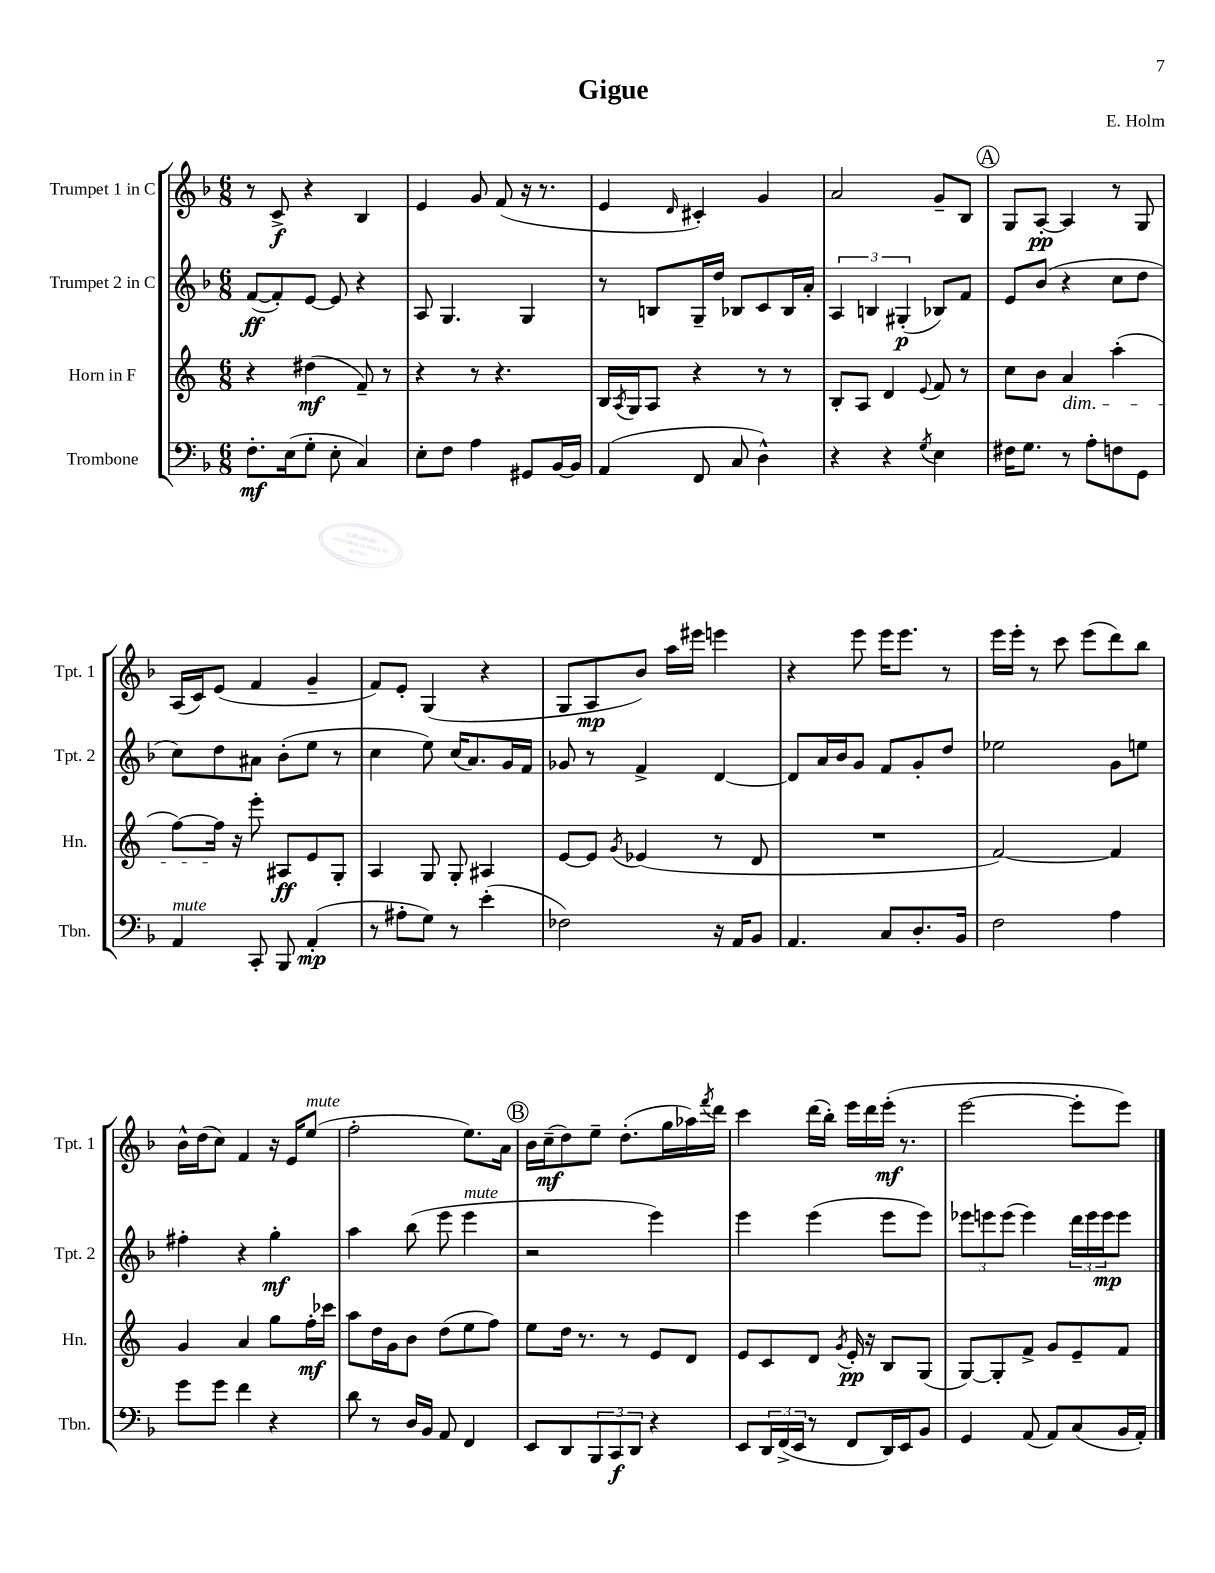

**kern	**kern	**kern	**kern
*staff4	*staff3	*staff2	*staff1
*clefF4	*clefG2	*clefG2	*clefG2
*k[b-]	*k[]	*k[b-]	*k[b-]
*M6/8	*M6/8	*M6/8	*M6/8
8.F'	4r	([8f	8r
.	.	8f'])	8c^
(16E	.	.	.
8G'	(4dd#	[8e	4r
8E'	.	8e]	.
4C)	8f~)	4r	4B-
.	8r	.	.
=	=	=	=
8E'	4r	8A	4e
8F	.	4.G	.
4A	8r	.	8g
.	4.r	.	(8f
8GG#	.	4G	16r
.	.	.	8.r
[16BB-	.	.	.
16BB-]	.	.	.
=	=	=	=
(4AA	16B	8r	4e
.	8qA	.	.
.	16G	.	.
.	8A	8B	.
.	.	.	16qqd
8FF	4r	16G~	4c#')
.	.	16dd	.
8C	.	8B-	.
4D^^)	8r	8c	4g
.	8r	16B-	.
.	.	16a'	.
=	=	=	=
4r	8B'	6A	2a
.	8A	.	.
.	.	6B	.
4r	4d	.	.
.	.	(6G#'	.
8qG	8qqe	.	.
4E	8f	8B-)	8g~
.	8r	8f	8B-
=	=	=	=
16F#	8cc	8e	8G
8.G	.	.	.
.	8b	(8b-	[8A'
8r	4a	4r	4A]
8A'	.	.	.
8F	(4aa'	8cc	8r
8GG	.	8dd	8G
=	=	=	=
4AA	[8ff)	8cc)	(16A
.	.	.	16c)
.	16ff]	8dd	(8e
.	16r	.	.
8CC'	8eee'	8a#	4f
8BBB-	8A#	(8b-'	.
(4AA'	8e	8ee	4g~
.	8G'	8r	.
=	=	=	=
8r	4A	4cc	8f)
8A#'	.	.	8e'
8G)	8G	8ee)	(4G
8r	8G'	(16cc	.
.	.	8.a)	.
(4e'	4A#	.	4r
.	.	16g	.
.	.	16f	.
=	=	=	=
2F-)	[8e	8g-	8G
.	8e]	8r	8A
.	8qg	.	.
.	(4e-	4f^	8b-)
.	.	.	16aa
.	.	.	16eee#
16r	8r	[4d	4eee
16AA	.	.	.
8BB-	8d	.	.
=	=	=	=
4.AA	2.r	8d]	4r
.	.	16a	.
.	.	16b-	.
.	.	8g	8eee
8C	.	8f	16eee
.	.	.	8.eee
8.D'	.	8g'	.
.	.	8dd	8r
16BB-	.	.	.
=	=	=	=
2F	[2f)	2ee-	16eee
.	.	.	16eee'
.	.	.	8r
.	.	.	8ccc
.	.	.	(8eee
4A	4f]	8g	8ddd)
.	.	8ee	8bb-
=	=	=	=
8g	4g	4ff#'	16b-^^
.	.	.	(16dd
8g	.	.	8cc)
4f	4a	4r	4f
4r	8gg	4gg'	16r
.	.	.	16e
.	16ff'	.	(8ee
.	16ccc-	.	.
=	=	=	=
8d	8aa	4aa	2ff'
8r	16dd	.	.
.	16g	.	.
16D	8b	(8bb-	.
16BB-	.	.	.
8AA	(8dd	8eee	.
4FF	8ee	4eee	8.ee)
.	8ff)	.	.
.	.	.	16a
=	=	=	=
8EE	8ee	2r	16b-
.	.	.	(16cc~
8DD	16dd	.	8dd)
.	8.r	.	.
12BBB-	.	.	8ee~
12CC	.	.	.
.	8r	.	(8.dd'
12DD	.	.	.
4r	8e	4eee)	.
.	.	.	16gg
.	8d	.	16aa-)
.	.	.	8qfff
.	.	.	16ddd
=	=	=	=
8EE	8e	4eee	4ccc
24DD	8c	.	.
(24FF^	.	.	.
24EE	.	.	.
8r	8d	(4eee	(16ddd
.	.	.	16bb-')
.	8qg	.	.
8FF	16e'	.	16eee
.	16r	.	16ddd
16DD)	8B	8eee	(16eee'
16EE	.	.	8.r
8BB-	(8G	8eee)	.
=	=	=	=
4GG	[8G)	12eee-	[2eee
.	.	12eee	.
.	8G']	.	.
.	.	(12eee	.
(8AA	8f^	4eee)	.
8AA)	8g	.	.
(8C	8e~	24ddd	8eee']
.	.	24eee	.
.	.	24eee	.
16BB-	8f	8eee	8eee)
16AA')	.	.	.
==	==	==	==
*-	*-	*-	*-
